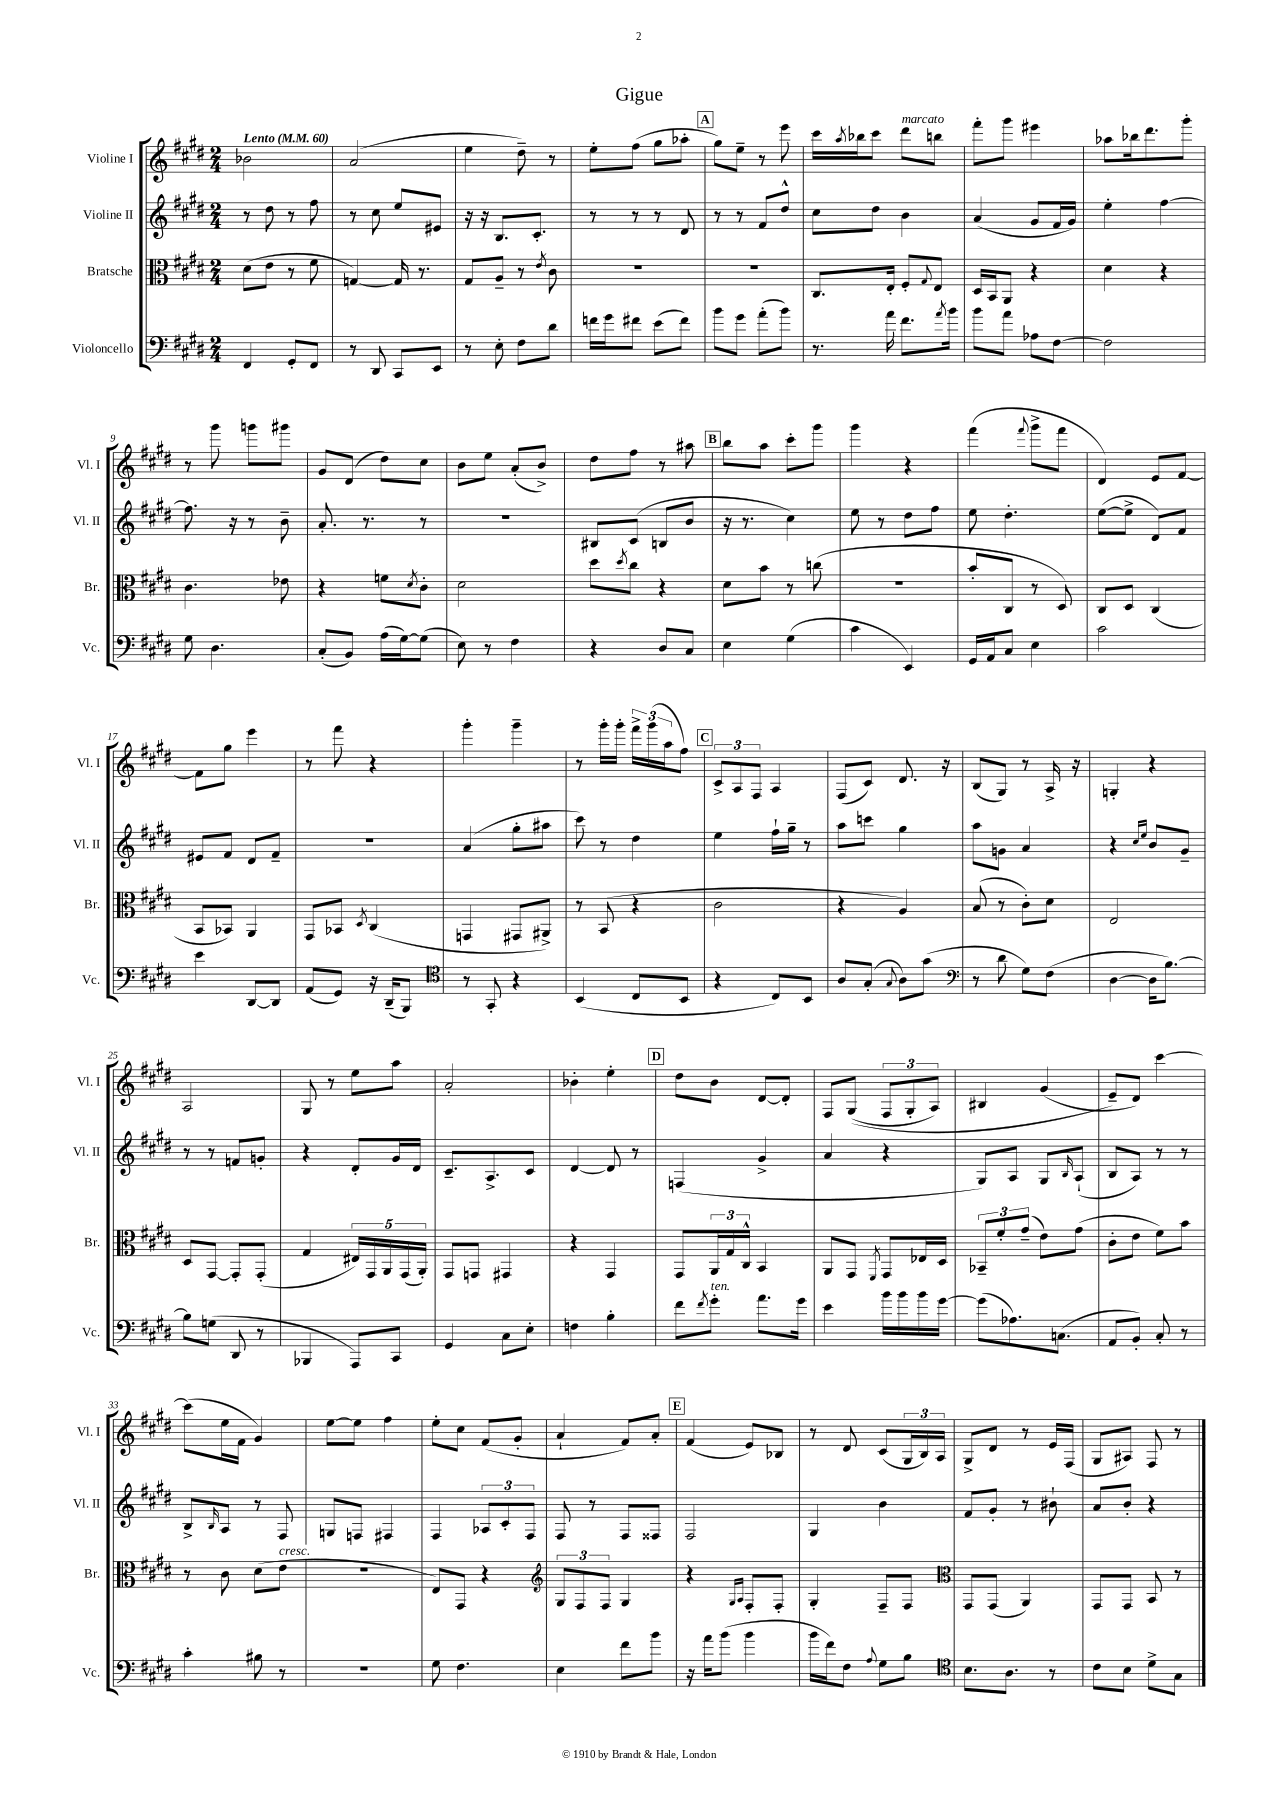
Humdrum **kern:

**kern	**kern	**kern	**kern
*staff4	*staff3	*staff2	*staff1
*clefF4	*clefC3	*clefG2	*clefG2
*k[f#c#g#d#]	*k[f#c#g#d#]	*k[f#c#g#d#]	*k[f#c#g#d#]
*M2/4	*M2/4	*M2/4	*M2/4
*MM60	*MM60	*MM60	*MM60
4FF#	(8d#	8r	2b-
.	8e	8dd#	.
8GG#'	8r	8r	.
8FF#	8f#	8ff#	.
=	=	=	=
8r	[4G)	8r	(2a
8DD#	.	8cc#	.
8CC#	16G]	8ee	.
.	8.r	.	.
8EE	.	8e#	.
=	=	=	=
8r	8G#	16r	4ee
.	.	16r	.
8E'	8A~	8.B	.
8F#	8r	.	8dd#~)
.	.	8.c#'	.
.	8qe	.	.
8d#	8c#	.	8r
=	=	=	=
16f	2r	8r	8ee'
16g#	.	.	.
8f#	.	8r	(8ff#
(8e	.	8r	8gg#
8f#)	.	8d#	8aa-'
=	=	=	=
8b	2r	8r	8gg#)
8g#	.	8r	8ee~
(8a'	.	8f#	8r
8b)	.	8dd#^^	8eee
=	=	=	=
8.r	8.C#	8cc#	16ccc#
.	.	.	8qaa
.	.	.	16bb-
.	.	8dd#	8ccc#
16a	16E'	.	.
8.f#	8F#'	4b	8ddd#
.	8qqG#	.	.
.	8E	.	8bb
8qa	.	.	.
16b	.	.	.
=	=	=	=
8b	16D#	(4a	8fff#'
.	16BB	.	.
8a	8AA	.	8ggg#
8A-	4r	8g#	4eee#
[8F#	.	16f#	.
.	.	16g#)	.
=	=	=	=
2F#]	4d#	4ee'	8aa-
.	.	.	16bb-
.	.	.	8.ddd#
.	4r	[4ff#	.
.	.	.	8ggg#'
=	=	=	=
8G#	4.c#	8.ff#]	8r
4.D#	.	.	8ggg#
.	.	16r	.
.	.	8r	8ggg
.	8e-	8b~	8ggg#
=	=	=	=
(8C#'	4r	8.a'	8g#
8BB)	.	.	(8d#
.	.	8.r	.
(16A	8f	.	8dd#)
[16G#)	.	.	.
.	8qd#	.	.
(8G#]	8c#'	8r	8cc#
=	=	=	=
8E)	2d#	2r	8b
8r	.	.	8ee
4F#	.	.	(8a'
.	.	.	8b^)
=	=	=	=
4r	8dd#	8B#	8dd#
.	8qdd#	.	.
.	8cc#	(8c#	8ff#
8D#	4r	8B	8r
8C#	.	8b	8aa#
=	=	=	=
4E	8d#	16r	8bb
.	.	8.r	.
.	8b	.	8aa
(4G#	8r	4cc#)	8ccc#'
.	(8cc	.	8ggg#
=	=	=	=
4c#	2r	8ee	4ggg#
.	.	8r	.
4EE)	.	8dd#	4r
.	.	8ff#	.
=	=	=	=
16GG#	8b'	8ee	(4fff#
16AA	.	.	.
8C#	8C#	4.dd#'	.
.	.	.	8qqfff#
4E	8r	.	8ggg#^
.	8D#)	.	8fff#
=	=	=	=
2c#	8C#	([8ee	4d#)
.	8D#	8ee^]	.
.	(4C#	8d#)	8e
.	.	8f#	[8f#
=	=	=	=
4e	8BB	8e#	8f#]
.	8BB-)	8f#	8gg#
[8DD#	4AA	8d#	4eee
8DD#]	.	8f#~	.
=	=	=	=
(8AA	8GG#	2r	8r
8GG#)	8BB-	.	8fff#
.	8qD#	.	.
16r	(4C#	.	4r
(16DD#~	.	.	.
8BBB)	.	.	.
=	=	=	=
*clefC4	*	*	*
8r	4GG	(4a	4ggg#'
8GG#'	.	.	.
4r	8GG#	8gg#'	4ggg#~
.	8AA#^)	8aa#	.
=	=	=	=
(4BB	8r	8ccc#)	8r
.	(8BB	8r	16ggg#'
.	.	.	16ggg#'
8C#	4r	4dd#	24fff#^
.	.	.	(24ggg#
.	.	.	24aa
8BB	.	.	8ff#)
=	=	=	=
4r	2c#	4ee	12c#^
.	.	.	12A
.	.	.	12F#
8C#)	.	16ff#`	4A
.	.	16gg#~	.
8BB	.	8r	.
=	=	=	=
8A	4r	8aa	(8F#
(8G#'	.	8ccc	8c#)
8qqG#	.	.	.
8A)	4A)	4gg#	8.d#
(8g#	.	.	.
.	.	.	16r
=	=	=	=
*clefF4	*	*	*
8r	(8B	8aa	(8B
8d#	8r	8g	8G#)
8G#)	8c#')	4a	8r
(8F#	8d#	.	16A^
.	.	.	16r
=	=	=	=
[4D#	2E	4r	4G'
.	.	16qqcc#	.
.	.	16qqee	.
16D#]	.	8b	4r
[8.B)	.	.	.
.	.	8g#~	.
=	=	=	=
8B]	8D#	8r	2A
(8G	[8GG#	8r	.
8DD#	8GG#']	8f	.
8r	(8GG#'	8g'	.
=	=	=	=
4BBB-	4G#	4r	8G#
.	.	.	8r
8AAA)	20E#)	8d#'	8ee
.	20GG#	.	.
.	20AA	.	.
8CC#	.	16g#	8aa
.	(20GG#	.	.
.	.	16d#	.
.	20AA')	.	.
=	=	=	=
4GG#	8GG#	8.c#~	2a'
.	8GG	.	.
.	.	8.A^	.
8C#	4GG#	.	.
8E'	.	8c#	.
=	=	=	=
4F	4r	[4d#	4b-'
4B'	4GG#	8d#]	4ee'
.	.	8r	.
=	=	=	=
8f#	8GG#	(4F	8dd#
8qf#	.	.	.
8g#'	24AA	.	8b
.	24G#	.	.
.	24C#^^	.	.
8.a	4BB	4g#^	[8d#
.	.	.	8d#']
16g#	.	.	.
=	=	=	=
4e	8AA	4a	8F#
.	8GG#	.	&((8G#
.	8qFF#	.	.
16b	8GG#	4r	12F#
16b	.	.	.
.	.	.	12G#'
16b	16E-	.	.
.	.	.	12A)
[16g#	16D#	.	.
=	=	=	=
(8g#]	12BB-~	8G#)	4B#
.	12f#'	.	.
8.A-)	.	8A	.
.	(12g#~	.	.
.	8e)	8G#	(4g#
(8.C	.	.	.
.	.	16qqB	.
.	(8g#	(8A`	.
=	=	=	=
8AA	8c#'	8B	8e~&)
8BB')	8e	8A)	8d#)
8C#'	8f#)	8r	[4ccc#
8r	8b	8r	.
=	=	=	=
4c#'	8r	8B^	(8ccc#]
.	.	16qqB	.
.	8c#	8A	16ee
.	.	.	16f#
8B#	(8d#	8r	4g#)
8r	8e	8F#	.
=	=	=	=
2r	2r	8G	[8ee
.	.	8F	8ee]
.	.	4F#	4ff#
=	=	=	=
8G#	8E)	4F#	8ee'
4.F#	8GG#	.	8cc#
.	4r	12A-	(8f#
.	.	12c#'	.
.	.	.	8g#'
.	.	12F#	.
=	=	=	=
*	*clefG2	*	*
4E	12G#	8F#	4a`
.	12F#	.	.
.	.	8r	.
.	12F#	.	.
8f#	4G#	8F#	8f#)
8b	.	8F##	8a'
=	=	=	=
16r	4r	2F#	(4f#
16a	.	.	.
(8b	.	.	.
.	16qqG#	.	.
.	16qqA	.	.
4b	8F#'	.	8e)
.	8F#'	.	8B-
=	=	=	=
16b	4G#'	4G#	8r
16f#)	.	.	.
8F#	.	.	8d#
8qqA	.	.	.
8G#	8F#~	4b	(8c#
8B	8F#	.	24G#
.	.	.	24B)
.	.	.	24A
=	=	=	=
*clefC4	*clefC3	*	*
8.B	8GG#	8f#	8G#^
.	(8GG#	8g#'	8d#
8.A	.	.	.
.	4AA)	8r	8r
8r	.	8b#`	16e
.	.	.	(16F#
=	=	=	=
8c#	8GG#	8a	8G#
8B	8GG#	8b'	8A#)
8d#^	8BB	4r	8F#
8G#	8r	.	8r
==	==	==	==
*-	*-	*-	*-
